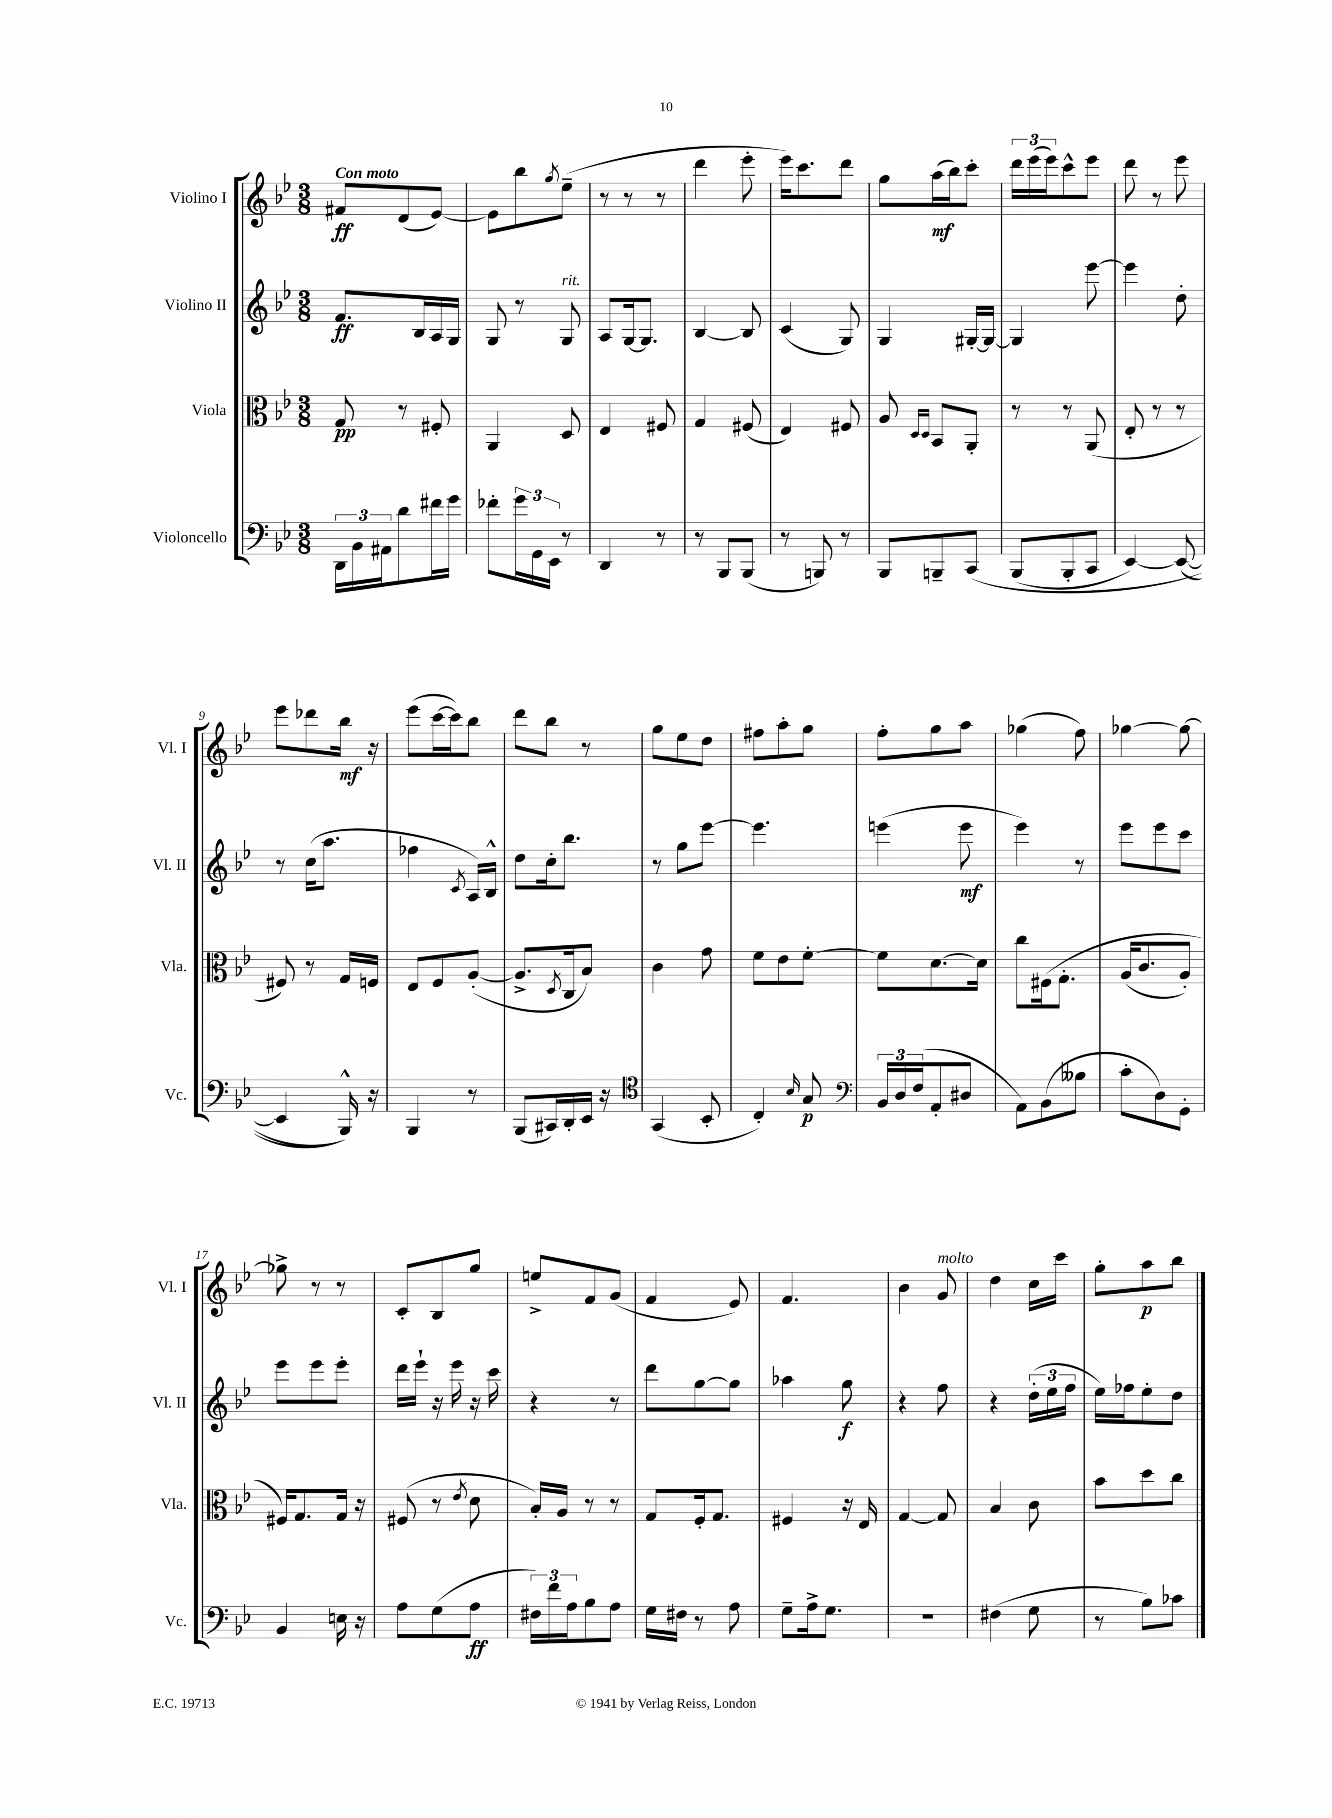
<<
\new StaffGroup <<
\new Staff = "s0" \with { instrumentName = "Violino I" shortInstrumentName = "Vl. I" } {
    \clef treble \key bes \major \numericTimeSignature \time 3/8 \tempo "Con moto"
    fis'8\ff d'8( ees'8~) |
    ees'8 bes''8 \acciaccatura { g''8 } ees''8--( |
    r8 r8 r8 |
    d'''4 ees'''8-. |
    ees'''16) c'''8. d'''8 |
    g''8 a''16\mf( bes''16) c'''8-. |
    \tuplet 3/2 { d'''16 ees'''16( ees'''16) } c'''8-^ ees'''8 |
    d'''8 r8 ees'''8 |
    ees'''8 des'''8 bes''16\mf r16 |
    ees'''8( c'''16~ c'''16) bes''8 |
    d'''8 bes''8 r8 |
    g''8 ees''8 d''8 |
    fis''8 a''8-. g''8 |
    f''8-. g''8 a''8 |
    ges''4( f''8) |
    ges''4~ ges''8~ |
    ges''8-> r8 r8 |
    c'8-. bes8 g''8 |
    e''8-> f'8 g'8( |
    f'4 ees'8) |
    f'4. |
    bes'4 g'8^\markup { \italic "molto" } |
    d''4 c''16 c'''16 |
    g''8-. a''8\p bes''8 \bar "|." |
}
\new Staff = "s1" \with { instrumentName = "Violino II" shortInstrumentName = "Vl. II" } {
    \clef treble \key bes \major \numericTimeSignature \time 3/8
    f'8.\ff bes16 a16 g16 |
    g8 r8 g8^\markup { \italic "rit." } |
    a8 g16~ g8. |
    bes4~ bes8 |
    c'4( g8) |
    g4 gis16~-. gis16~ |
    gis4 ees'''8~ |
    ees'''4 d''8-. |
    r8 c''16( a''8. |
    fes''4 \acciaccatura { c'8 } a16) bes16-^ |
    d''8 c''16-. bes''8. |
    r8 g''8 ees'''8~ |
    ees'''4. |
    e'''4( e'''8\mf |
    ees'''4) r8 |
    ees'''8 ees'''8 c'''8 |
    ees'''8 ees'''8 ees'''8-. |
    d'''16 ees'''16-! r16 ees'''16 r16 c'''16 |
    r4 r8 |
    d'''8 g''8~ g''8 |
    aes''4 g''8\f |
    r4 f''8 |
    r4 \tuplet 3/2 { d''16-.( ees''16 f''16 } |
    ees''16) fes''16 ees''8-. d''8 \bar "|." |
}
\new Staff = "s2" \with { instrumentName = "Viola" shortInstrumentName = "Vla." } {
    \clef alto \key bes \major \numericTimeSignature \time 3/8
    g8\pp r8 fis8-. |
    a,4 d8 |
    ees4 fis8 |
    g4 fis8( |
    ees4) fis8 |
    a8 \grace { d16 d16 } bes,8 a,8-. |
    r8 r8 a,8( |
    ees8-. r8 r8 |
    fis8) r8 g16 f16 |
    ees8 f8 a8~-.( |
    a8.-> \acciaccatura { d8 } c16 bes8) |
    c'4 g'8 |
    f'8 ees'8 f'8~-. |
    f'8 d'8.~ d'16 |
    c''8 fis16\( g8.-. |
    a16( c'8. a8-.) |
    fis16\) g8. g16 r16 |
    fis8( r8 \acciaccatura { ees'8 } d'8 |
    bes16-.) a16 r8 r8 |
    g8 f16-. g8. |
    fis4 r16 ees16 |
    g4~ g8 |
    bes4 c'8 |
    bes'8 d''8 c''8 \bar "|." |
}
\new Staff = "s3" \with { instrumentName = "Violoncello" shortInstrumentName = "Vc." } {
    \clef bass \key bes \major \numericTimeSignature \time 3/8
    \tuplet 3/2 { d,16 bes,16 ais,16 } d'8 fis'16 g'16 |
    fes'8-. \tuplet 3/2 { g'16 g,16 ees,16 } r8 |
    d,4 r8 |
    r8 bes,,8 bes,,8( |
    r8 b,,8) r8 |
    bes,,8 b,,8-- c,8\( |
    bes,,8( bes,,8-. c,8 |
    ees,4~) ees,8~( |
    ees,4 bes,,16-^)\) r16 |
    bes,,4 r8 |
    bes,,8( cis,16) d,16-. ees,16 r16 |
    \clef tenor g,4( bes,8-. |
    c4-.) \grace { bes16 } g8\p |
    \clef bass \tuplet 3/2 { bes,16 d16 f16( } a,8-. dis8 |
    a,8) bes,8( beses8 |
    c'8-. d8) g,8-. |
    bes,4 e16 r16 |
    a8 g8( a8\ff |
    \tuplet 3/2 { fis16) f'16 a16 } bes8 a8 |
    g16 fis16 r8 a8 |
    g8-- a16-> g8. |
    R4. |
    fis4( g8 |
    r8 bes8) ces'8 \bar "|." |
}
>>
>>
